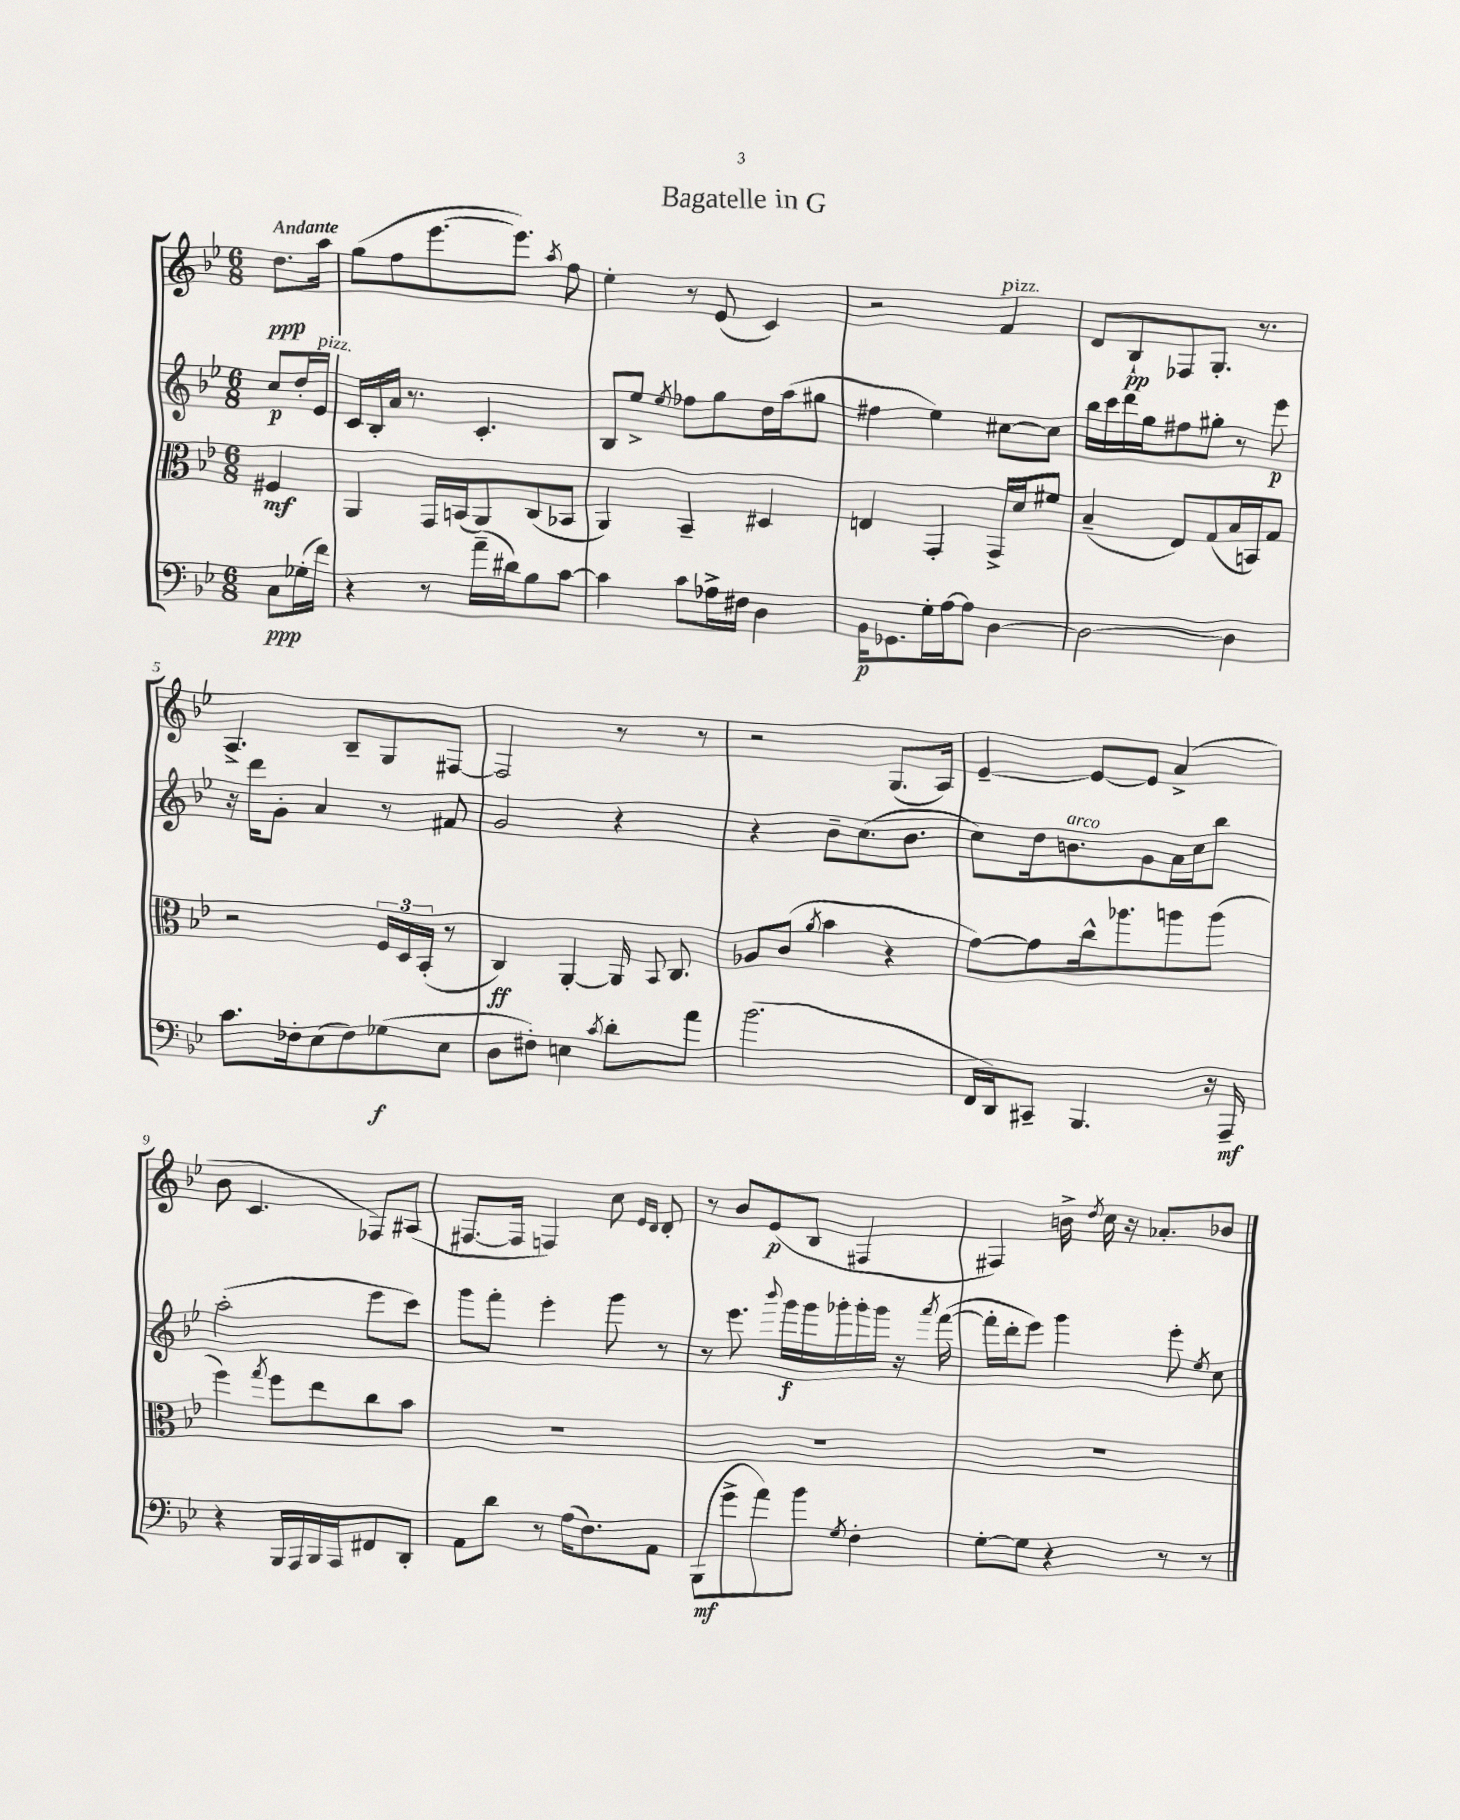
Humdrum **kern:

**kern	**dynam	**kern	**dynam	**kern	**dynam	**kern	**dynam
*part4	*part4	*part3	*part3	*part2	*part2	*part1	*part1
*staff4	*staff4	*staff3	*staff3	*staff2	*staff2	*staff1	*staff1
*clefF4	*	*clefC3	*	*clefG2	*	*clefG2	*
*k[b-e-]	*	*k[b-e-]	*	*k[b-e-]	*	*k[b-e-]	*
*M6/8	*	*M6/8	*	*M6/8	*	*M6/8	*
=	=	=	=	=	=	=	=
!	!	!	!	!	!	!LO:TX:a:B:t=Andante	!
8C\L	ppp	4F#X/	mf	8cc/L	p	8.dd\L	ppp
(16G-X'\L	.	.	.	16dd'/L	.	.	.
!	!	!	!	!LO:TX:a:i:t=pizz.	!	!	!
16f\JJ)	.	.	.	16e-/JJ	.	16aa\Jk	.
=1	=1	=1	=1	=1	=1	=1	=1
4r	.	4AA/	.	16c/LL	.	(8gg\L	.
.	.	.	.	16B-'/	.	.	.
.	.	.	.	16a/JJ	.	8ff\	.
.	.	.	.	8.r	.	.	.
8r	.	16GG/LL	.	.	.	[8.eee-\	.
.	.	(16BBn/J	.	.	.	.	.
(16a~\LL	.	8AA/)	.	4.c'/	.	.	.
16d#X\J)	.	.	.	.	.	8.eee-\J])	.
8B-\	.	(8C/	.	.	.	.	.
.	.	.	.	.	.	8qaa/	.
[8c\J	.	8BB-X/J	.	.	.	8ff\	.
=2	=2	=2	=2	=2	=2	=2	=2
4c\]	.	4AA/)	.	8B-/L	.	4ee-'\	.
.	.	.	.	8ee-^/J	.	.	.
.	.	.	.	8qee-/	.	.	.
8c\L	.	4BB-~/	.	8ff-X\L	.	8r	.
16A-X^\L	.	.	.	8gg\	.	(8e-/	.
16F#X\JJ	.	.	.	.	.	.	.
4D\	.	4D#X/	.	16dd\L	.	4c/)	.
.	.	.	.	(16aa\J	.	.	.
.	.	.	.	8gg#X\J	.	.	.
=3	=3	=3	=3	=3	=3	=3	=3
16BB-\KL	p	4En/	.	4ff#X\	.	2r	.
8.GG-X\	.	.	.	.	.	.	.
16G'\L	.	4GG'/	.	4ee-\)	.	.	.
[16A\J	.	.	.	.	.	.	.
8A\J]	.	.	.	.	.	.	.
!	!	!	!	!	!	!LO:TX:a:i:t=pizz.	!
[4D\	.	16GG^/LL	.	[8cc#X\L	.	4f/	.
.	.	16d/J	.	.	.	.	.
.	.	8f#X/J	.	8cc#\J]	.	.	.
=4	=4	=4	=4	=4	=4	=4	=4
2D\_	.	(4B-~/	.	16bb-\LL	.	8d/L	.
.	.	.	.	16ccc\	.	.	.
.	.	.	.	16ddd\	.	8B-`/	pp
.	.	.	.	16gg\J	.	.	.
.	.	8E-/L)	.	8ff#X\	.	8F-X/	.
.	.	(8G/	.	8gg#X'\J	.	8.G'/J	.
4D\]	.	16B-/L	.	8r	.	.	.
.	.	16BBn/J)	.	.	.	8.r	.
.	.	8G/J	.	8eee-\	p	.	.
!!LO:LB:g=z
=5	=5	=5	=5	=5	=5	=5	=5
8.c\L	.	2r	.	16r	.	4.A^/	.
.	.	.	.	16ddd\KL	.	.	.
.	.	.	.	8g'\J	.	.	.
16F-X'\k	.	.	.	.	.	.	.
(8E-\	.	.	.	4a/	.	.	.
8F-\)	.	.	.	.	.	8B-~/L	.
(8G-X\	f	24F/LL	.	8r	.	8G/	.
.	.	24D/	.	.	.	.	.
.	.	(24BB-'/JJ	.	.	.	.	.
8E-\J	.	8r	.	8f#X/	.	[8F#X/J	.
=6	=6	=6	=6	=6	=6	=6	=6
8D\L	.	4C/)	ff	2g/	.	2F#/]	.
8F#X'\J)	.	.	.	.	.	.	.
4En\	.	[4AA'/	.	.	.	.	.
8qc/	.	.	.	.	.	.	.
8d'\L	.	16AA/]	.	4r	.	8r	.
.	.	8qqBB-/	.	.	.	.	.
.	.	8.C/	.	.	.	.	.
8a\J	.	.	.	.	.	8r	.
=7	=7	=7	=7	=7	=7	=7	=7
(2.b-\	.	8A-X/L	.	4r	.	2r	.
.	.	(8c/J	.	.	.	.	.
.	.	8qa/	.	.	.	.	.
.	.	4b-\	.	8b-~\L	.	.	.
.	.	.	.	(8.cc\	.	.	.
.	.	4r	.	.	.	(8.G/L	.
.	.	.	.	8.b-\J	.	.	.
.	.	.	.	.	.	16A/Jk)	.
=8	=8	=8	=8	=8	=8	=8	=8
16FF/LL	.	[8g\L)	.	8cc\L)	.	[4e-~/	.
16DD/J)	.	.	.	.	.	.	.
8CC#X~/J	.	8g\]	.	16dd\k	.	.	.
!	!	!	!	!LO:TX:a:i:t=arco	!	!	!
.	.	.	.	8.bn\	.	.	.
4.BBB-/	.	16cc^^\k	.	.	.	8e-/L_	.
.	.	8.aa-X\	.	.	.	.	.
.	.	.	.	8g\	.	8e-/J]	.
.	.	8aan\	.	16a\L	.	(4a^/	.
.	.	.	.	16cc\J	.	.	.
16r	.	(8aa\J	.	8bb-\J	.	.	.
16AAA~/	mf	.	.	.	.	.	.
!!LO:LB:g=z
=9	=9	=9	=9	=9	=9	=9	=9
4r	.	4ff\)	.	(2aa'\	.	8b-\	.
.	.	.	.	.	.	4.c/	.
.	.	8qgg/	.	.	.	.	.
16BBB-/LL	.	8ff\L	.	.	.	.	.
16AAA/	.	.	.	.	.	.	.
16BBB-/	.	8ee-\	.	.	.	.	.
16AAA/J	.	.	.	.	.	.	.
8FF#X/	.	8cc\	.	8eee-\L	.	8F-X/L)	.
8DD'/J	.	8b-\J	.	8ccc\J)	.	(8A#X/J	.
=10	=10	=10	=10	=10	=10	=10	=10
8AA\L	.	2.r	.	8ggg\L	.	[8.F#X/L	.
8d\J	.	.	.	8fff'\J	.	.	.
.	.	.	.	.	.	16F#/Jk]	.
8r	.	.	.	4eee-'\	.	4Fn/)	.
(16A\KL	.	.	.	.	.	.	.
8.F\)	.	.	.	.	.	.	.
.	.	.	.	8ggg\	.	8cc\	.
.	.	.	.	.	.	16qqe-/LL	.
.	.	.	.	.	.	16qqd/JJ	.
8AA\J	.	.	.	8r	.	8d'/	.
=11	=11	=11	=11	=11	=11	=11	=11
(8BBB-\L	mf	2.r	.	8r	.	8r	.
8g^\	.	.	.	8.eee-\	.	8b-/L	.
8a\)	.	.	.	.	.	(8e-/	p
.	.	.	.	8qqbbb-/	.	.	.
.	.	.	.	16ggg\LL	f	.	.
8b-\J	.	.	.	16ggg\	.	8B-/J	.
.	.	.	.	16ggg-X'\	.	.	.
8qG/	.	.	.	.	.	.	.
4F'\	.	.	.	16ggg-'\	.	4F#X/	.
.	.	.	.	16ggg-\JJ	.	.	.
.	.	.	.	16r	.	.	.
.	.	.	.	8qaaa/	.	.	.
.	.	.	.	([16fff\	.	.	.
=12	=12	=12	=12	=12	=12	=12	=12
[8G'\L	.	2.r	.	16fff'\LL]	.	4F#X/)	.
.	.	.	.	16ddd'\J	.	.	.
8G\J]	.	.	.	8eee-\J)	.	.	.
4r	.	.	.	4ggg\	.	16bn^\	.
.	.	.	.	.	.	8qdd/	.
.	.	.	.	.	.	16cc\	.
.	.	.	.	.	.	16r	.
.	.	.	.	.	.	8.a-X'/L	.
8r	.	.	.	8eee-'\	.	.	.
.	.	.	.	8qee-/	.	.	.
8r	.	.	.	8cc\	.	8b-X/J	.
==	==	==	==	==	==	==	==
*-	*-	*-	*-	*-	*-	*-	*-
